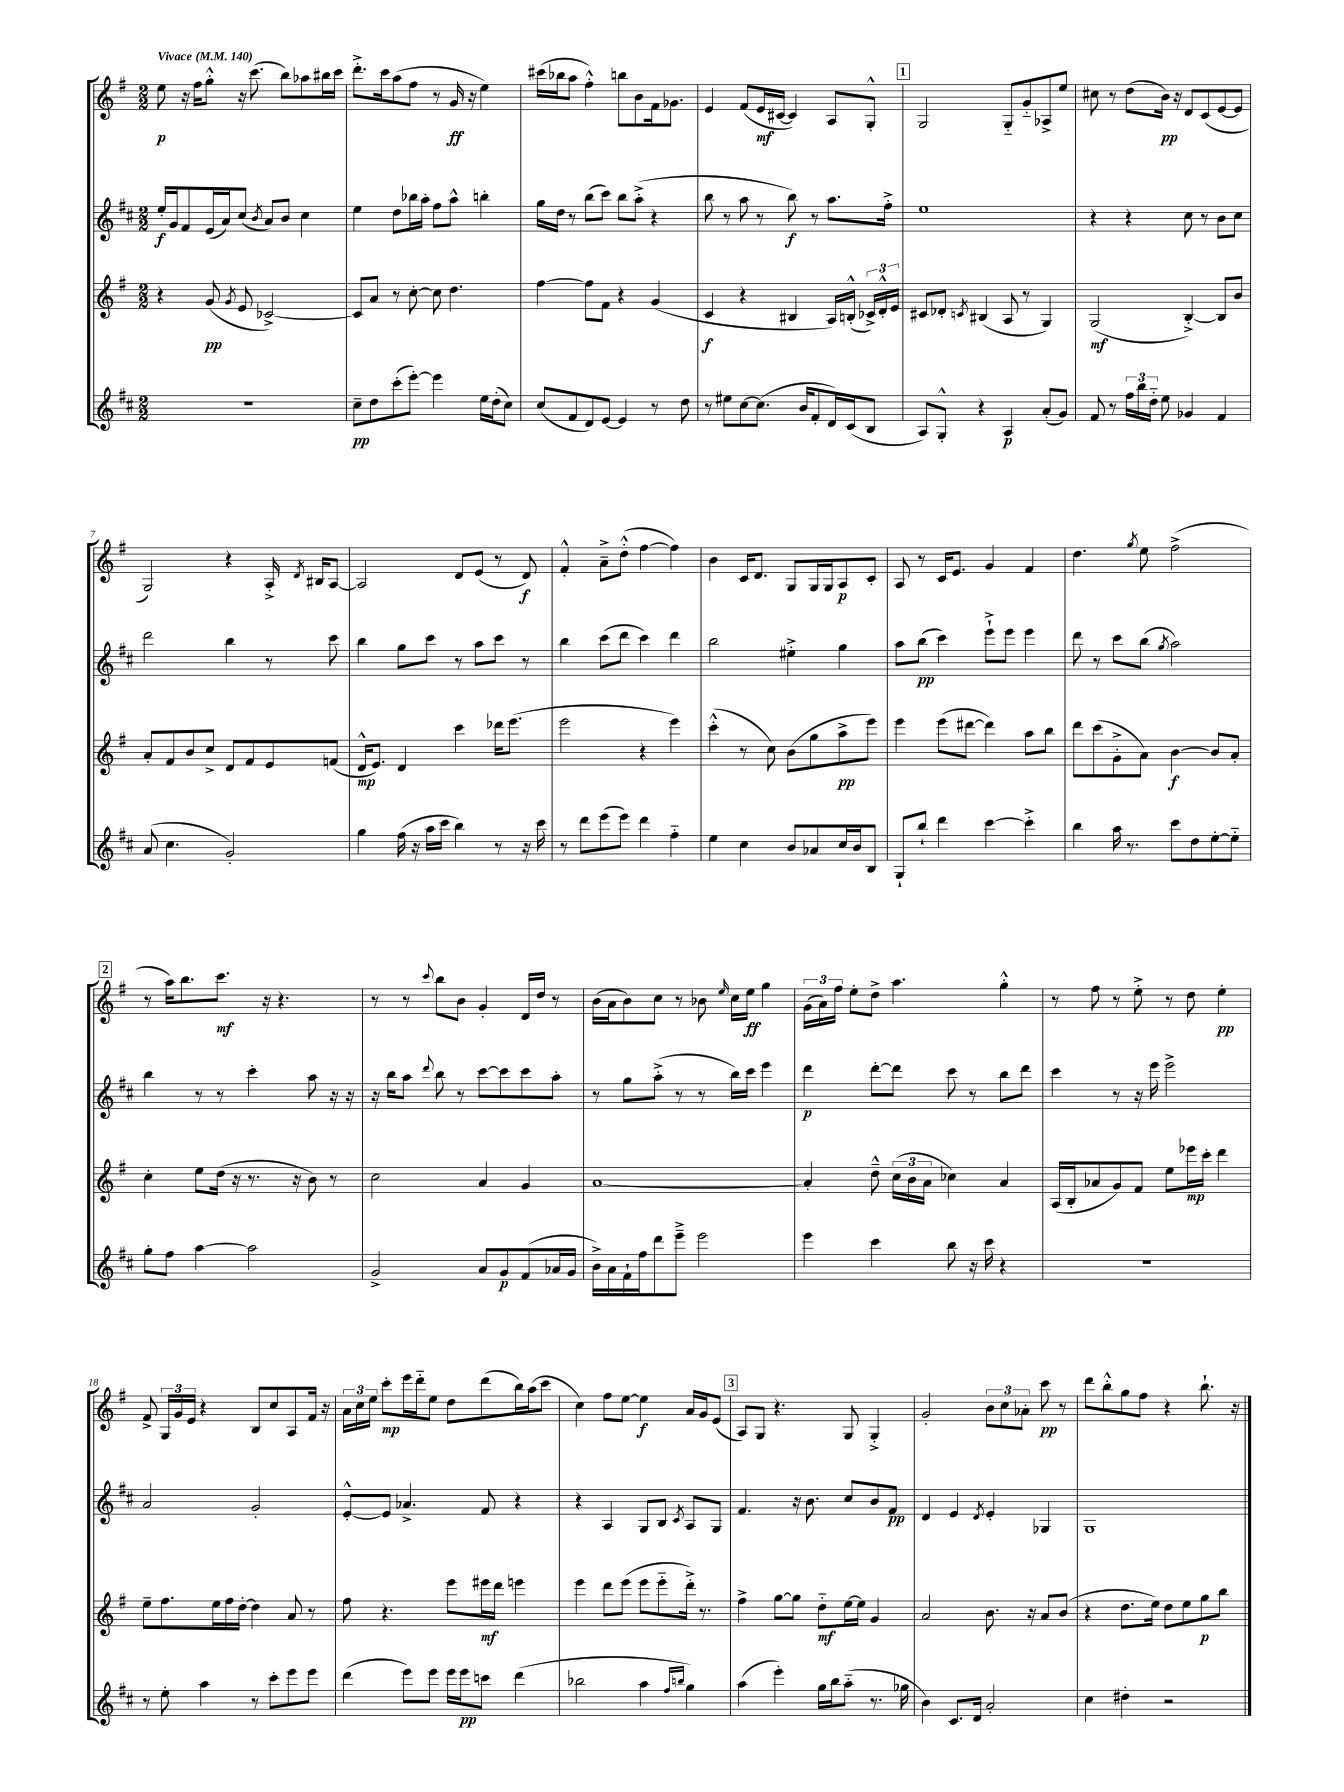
<<
\new StaffGroup <<
\new Staff = "s0" {
    \clef treble \key g \major \numericTimeSignature \time 2/2 \tempo "Vivace" 4 = 140
    \autoBeamOff e''8\p r16 fis''16[ g''8]-.-^ r16 c'''8.( b''8[) aes''8 bis''16 c'''16] |
    d'''8.[-.-> c'''16 a''8( fis''8] r8 g'16\ff r16 e''4) |
    cis'''16[( bes''16 a''8] fis''4-.-^) b''8[ b'8 fis'16 ges'8.] |
    e'4 fis'8[( e'16\mf cis'16]~ cis'4) a8[ g8]-.-^ |
    \mark \markup { \box "1" } g2 g8[-_ g'8-_ aes8-> e''8] |
    cis''8 r8 d''8[( b'16]\pp) r16 d'8[ c'8( e'8~ e'8] |
    g2) r4 a16-.-> \acciaccatura { d'8 } bis16[ a8]~ |
    a2 d'8[ e'8]( r8 d'8\f) |
    fis'4-.-^ a'8[---> d''8]-.-^( fis''4~ fis''4) |
    b'4 c'16[ d'8.] g8[ g16 g16 a8\p c'8]-. |
    a8 r8 c'16[ e'8.] g'4 fis'4 |
    d''4. \acciaccatura { g''8 } e''8 fis''2->( |
    \mark \markup { \box "2" } r8 a''16[) b''8. c'''8.]\mf r16 r4. |
    r8 r8 \appoggiatura { c'''8 } b''8[ b'8] g'4-. d'16[ d''16] r8 |
    b'16[( a'16 b'8) c''8] r8 bes'8 \grace { e''16 } c''16[ e''16]\ff g''4 |
    \tuplet 3/2 { g'16[( a'16) fis''16] } e''8[-. d''8]-> a''4. g''4-.-^ |
    r8 fis''8 r8 e''8-.-> r8 d''8 e''4-.\pp |
    fis'8-> \tuplet 3/2 { g16[ g'16 e'16] } r4 b8[ c''8 a8 fis'16] r16 |
    \tuplet 3/2 { a'16[ c''16 e''16] } c'''8[-.\mp e'''16 d'''16-_ e''8] d''8[ d'''8( b''16) a''16( c'''8] |
    c''4) fis''8[ e''8]~ e''4\f a'16[ g'16 e'8]( |
    \mark \markup { \box "3" } a8[) g8] r4. g8 g4-.-> |
    g'2-. \tuplet 3/2 { b'8[ c''8 aes'8]-. } c'''8\pp r8 |
    d'''8[ b''8-.-^ g''8 fis''8] r4 b''8.-! r16 \bar "|." |
}
\new Staff = "s1" {
    \clef treble \key d \major \numericTimeSignature \time 2/2
    \autoBeamOff e''16[-.\f g'16 fis'8 e'16( a'16) cis''8]( \acciaccatura { b'8 } a'8[) b'8] cis''4 |
    e''4 d''8[ bes''16 a''16]-. fis''8[ a''8]-^ b''4-. |
    g''16[ d''16] r8 b''8[( cis'''8]) b''8[ a''8]-.->( r4 |
    b''8 r8 a''8 r8 b''8\f) r8 a''8.[ fis''16]-.-> |
    \mark \markup { \box "1" } e''1 |
    r4 r4 cis''8 r8 b'8[ cis''8] |
    d'''2 b''4 r8 cis'''8 |
    b''4 g''8[ cis'''8] r8 a''8[ cis'''8] r8 |
    b''4 cis'''8[( d'''8] cis'''4) d'''4 |
    b''2 eis''4-.-> g''4 |
    a''8[ b''8]\pp( cis'''4) e'''8[-!-> e'''8] e'''4 |
    d'''8 r8 cis'''8[ b''8]( \acciaccatura { g''8 } a''2) |
    \mark \markup { \box "2" } b''4 r8 r8 cis'''4-. a''8 r16 r16 |
    r16 b''16[ a''8] \appoggiatura { d'''8 } b''8 r8 cis'''8[~ cis'''8 cis'''8 a''8]-. |
    r8 g''8[ a''8]-.->( r8 r8 b''16[) cis'''16] e'''4 |
    d'''4\p d'''8[~-. d'''8] cis'''8 r8 b''8[ d'''8] |
    cis'''4 r8 r16 e'''16 e'''2-> |
    a'2 g'2-. |
    e'8[~-.-^ e'8] aes'4.-> fis'8 r4 |
    r4 a4 g8[ b8] \acciaccatura { cis'8 } a8[ g8] |
    \mark \markup { \box "3" } fis'4. r16 b'8. cis''8[ b'8 fis'8]\pp |
    d'4 e'4 \acciaccatura { d'8 } e'4-. ges4 |
    g1 \bar "|." |
}
\new Staff = "s2" {
    \clef treble \key g \major \numericTimeSignature \time 2/2
    \autoBeamOff r4 g'8\pp( \acciaccatura { g'8 } e'8 ces'2~->) |
    ces'8[ a'8] r8 c''8~-. c''8 d''4. |
    fis''4~ fis''8[ fis'8] r4 g'4( |
    c'4\f r4 bis4 a16[) b16]-.-^( \tuplet 3/2 { ces'16[->) d'16-.-^ e'16] } |
    \mark \markup { \box "1" } cis'8[ des'8]-. \acciaccatura { c'8 } bis4( a8 r8 g4) |
    g2\mf( b4~-.->) b8[ b'8] |
    a'8[-. fis'8 b'8 c''8]-> d'8[ fis'8 e'8 f'8]( |
    d'16[-^\mp e'8.]) d'4 c'''4 des'''16[ e'''8.]( |
    e'''2 r4 e'''4) |
    c'''4-.-^( r8 c''8) b'8[( g''8 a''8->\pp e'''8]) |
    e'''4 e'''8[( dis'''8]~ dis'''4) a''8[ b''8] |
    d'''8[ c'''8( g'8-.-> a'8]) b'4~\f b'8[ a'8]-. |
    \mark \markup { \box "2" } c''4-. e''8[ d''16]( r16 r8. r16 b'8) r8 |
    c''2 a'4 g'4 |
    a'1~ |
    a'4-. d''8---^ \tuplet 3/2 { c''16[( b'16 a'16] } ces''4) a'4 |
    a16[( b16-. aes'8 g'8) fis'8] e''8[ ees'''16\mp c'''16]-. d'''4 |
    e''8[-- fis''8. e''16 fis''16 d''16]~-. d''4 a'8 r8 |
    fis''8 r4. e'''8[ eis'''16\mf d'''16] e'''4 |
    e'''4 d'''8[ e'''8]( e'''8[ e'''8-_ d'''16]-.->) r8. |
    \mark \markup { \box "3" } fis''4-> g''8[~ g''8] d''8[-_\mf e''16~ e''16] g'4 |
    a'2 b'8. r16 a'8[ b'8]( |
    r4 d''8.[ e''16]) d''8[ e''8 g''8\p b''8] \bar "|." |
}
\new Staff = "s3" {
    \clef treble \key d \major \numericTimeSignature \time 2/2
    \autoBeamOff R1 |
    cis''8[--\pp d''8 cis'''8-.( e'''8]~-.) e'''4 e''16[ d''16-.( cis''8]) |
    cis''8[( fis'8 d'8) e'8]~ e'4 r8 d''8 |
    r8 eis''8[ cis''8~ cis''8.]( b'16[ fis'8-. d'16) cis'16( b8] |
    \mark \markup { \box "1" } a8[) g8]-.-^ r4 a4\p a'8[-.( g'8]) |
    fis'8 r8 \tuplet 3/2 { fis''16[ b''16 d''16]-_ } e''8 ges'4 fis'4 |
    a'8( cis''4. g'2-.) |
    g''4 fis''16( r16 a''16[ cis'''16] b''4) r8 r16 cis'''16 |
    r8 d'''8[ e'''8( e'''8]) d'''4 fis''4-_ |
    e''4 cis''4 b'8[ aes'8 cis''16 b'16 b8] |
    g8[-! b''8]-! d'''4 cis'''4~ cis'''4-.-> |
    b''4 a''16 r8. cis'''8[ d''8 e''8~-. e''8]-_ |
    \mark \markup { \box "2" } g''8[-. fis''8] a''4~ a''2 |
    g'2-> a'8[ g'8\p fis'8( aes'16 g'16] |
    b'16[->) a'16 fis'16-! fis''16 d'''8 e'''8]---> e'''2 |
    e'''4 cis'''4 b''8 r16 cis'''16 r4 |
    R1 |
    r8 e''8-. a''4 r8 cis'''8[-. e'''8 e'''8] |
    d'''4( e'''8[) e'''8] e'''16[ e'''16\pp c'''8] d'''4( |
    bes''2 a''4 \grace { fis''16[ b''16] } g''4) |
    \mark \markup { \box "3" } a''4( e'''4-.) g''16[ b''16 a''8]-_( r8. ges''16 |
    b'4) cis'8.[ d'16] a'2-. |
    cis''4 dis''4-. r2 \bar "|." |
}
>>
>>
